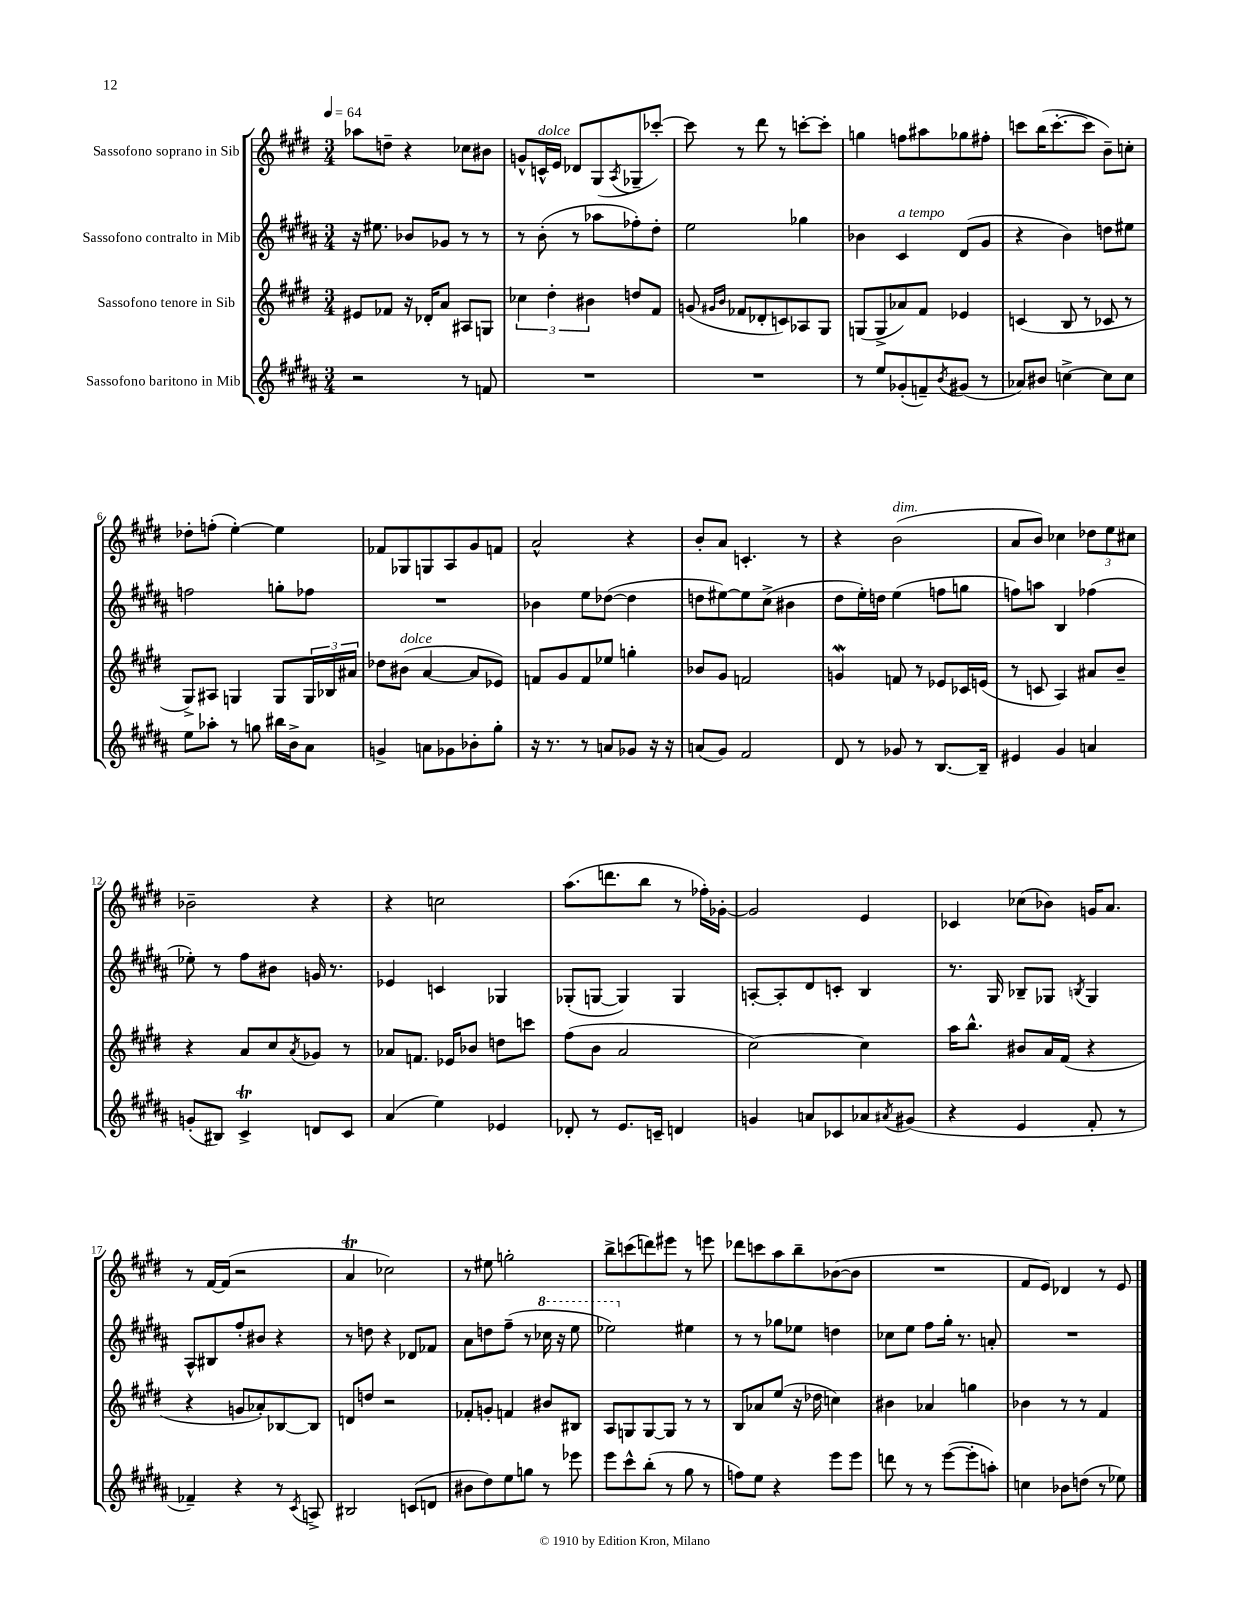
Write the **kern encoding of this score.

**kern	**kern	**kern	**kern
*staff4	*staff3	*staff2	*staff1
*clefG2	*clefG2	*clefG2	*clefG2
*k[f#c#g#d#a#]	*k[f#c#g#d#]	*k[f#c#g#d#a#]	*k[f#c#g#d#]
*M3/4	*M3/4	*M3/4	*M3/4
*MM64	*MM64	*MM64	*MM64
2r	8e#	16r	8aa-
.	.	8.ee#	.
.	8f-	.	8dd~
.	16r	8b-	4r
.	16d-'	.	.
.	8a	8g-	.
8r	8A#	8r	8cc-
8f	8G	8r	8b#
=	=	=	=
2.r	6cc-	8r	8g^^
.	.	(8b'	16c^^
.	6dd#'	.	.
.	.	.	16e
.	.	8r	8d-
.	6b#	.	.
.	.	8aa-	(8G#
.	.	.	8qA
.	8dd	8ff-')	8G-~
.	8f#	8dd#'	[8ccc-')
=	=	=	=
2.r	(8g	2ee	8ccc-]
.	16qqg#	.	.
.	16qqb	.	.
.	8f-	.	8r
.	8d-'	.	8ddd#
.	8c)	.	8r
.	8A-	4gg-	[8ccc'
.	8G#	.	8ccc']
=	=	=	=
8r	(8G	4b-	4gg
8ee	8G^	.	.
(8g-'	8a-)	4c#	8ff
8f~)	8f#	.	8aa#
8qb	.	.	.
(8g#	4e-	(8d#	8gg-
8r	.	8g#	8ff#'
=	=	=	=
8a-)	(4c	4r	8ccc
8b#	.	.	(16bb
.	.	.	[8.ccc'
[4cc^	8B	4b)	.
.	8r	.	8ccc]
8cc]	8c-	8dd	8b~)
8cc	8r	8ee#	8cc'
=	=	=	=
8ee	8G#^)	2ff	8dd-'
8aa-'	8A#	.	(8ff'
8r	4G	.	[4ee')
8gg	.	.	.
16bb#	8G	8gg'	4ee]
16b^	.	.	.
8a#	24G	8ff-	.
.	24B-	.	.
.	24a#	.	.
=	=	=	=
4g^	8dd-	2.r	8f-
.	(8b#	.	8G-
8a	[4a	.	8G
8g-	.	.	8A
8b-'	8a]	.	8g#
8gg#'	8e-)	.	8f
=	=	=	=
16r	8f	4b-	2a^^
8.r	.	.	.
.	8g#	.	.
8r	8f	8ee	.
8a	8ee-	([8dd-	.
8g-	4gg'	4dd-]	4r
16r	.	.	.
16r	.	.	.
=	=	=	=
(8a	8b-	8dd	8b'
8g#)	8g#	[8ee#)	8a
2f#	2f	8ee#]	4.c'
.	.	(8cc#^	.
.	.	4b#	.
.	.	.	8r
=	=	=	=
8d#	4g	8dd#	4r
8r	.	16ee')	.
.	.	16dd	.
8g-	8f	(4ee	(2b
8r	8r	.	.
[8.B	8e-	8ff	.
.	16c-	8gg	.
16B~]	(16e	.	.
=	=	=	=
4e#	8r	8ff)	8a
.	8c	8aa	8b)
4g#	4A)	4B	4cc-
4a	8a#	(4ff-	12dd-
.	.	.	12ee
.	8b~	.	.
.	.	.	12cc#
=	=	=	=
(8g'	4r	8ee-')	2b-~
8B#)	.	8r	.
4c#^	8a	8ff#	.
.	8cc#	8b#	.
.	8qa	.	.
8d	8g-	16g	4r
.	.	8.r	.
8c#	8r	.	.
=	=	=	=
(4a#	8a-	4e-	4r
.	8.f	.	.
4ee)	.	4c	2cc
.	16e-	.	.
.	8b-	.	.
4e-	8dd	4G-	.
.	8ccc	.	.
=	=	=	=
8d-'	(8ff#	(8G-'	(8.aa
8r	8b	[8G	.
.	.	.	8.ddd
8.e	2a	4G])	.
.	.	.	8bb
16c~	.	.	.
4d	.	4G	8r
.	.	.	16ff-')
.	.	.	[16g-'
=	=	=	=
4g	[2cc#)	[8A'	2g-]
.	.	8A']	.
8a	.	8d#	.
8c-	.	8c'	.
8a-	4cc#]	4B	4e
8qa#	.	.	.
(8g#	.	.	.
=	=	=	=
4r	16aa	8.r	4c-
.	8.bb^^	.	.
.	.	16G#	.
4e	8b#	8B-~	(8cc-
.	16a	8G-	8b-)
.	(16f#	.	.
.	.	8qB	.
8f#'	4r	4G-	16g
.	.	.	8.a
8r	.	.	.
=	=	=	=
4f-~)	4r	8A#^^	8r
.	.	8B#	[16f#
.	.	.	(16f#]
4r	8g	8ff#'	2r
.	8a-')	8b#	.
8r	[8B-	4r	.
8qc#	.	.	.
8A^	8B-]	.	.
=	=	=	=
2B#	8d	8r	4a
.	8dd	8dd	.
.	2r	4r	2cc-)
(8c	.	8d-	.
8d	.	8f-	.
=	=	=	=
8b#	8f-'	8a#	8r
8dd#)	8g'	8dd	8ee#
8ee	4f	(8ff#~	2gg'
8gg	.	8r	.
8r	8b#	16ccc-	.
.	.	16r	.
8eee-	8B#	8eee	.
=	=	=	=
8eee	8A	2eee-)	8bb^
8ccc#^^	8G	.	(8ccc
(8bb'	[8G	.	8ddd)
8r	8G]	.	8eee#
8gg#	8r	4ee#	8r
8r	8r	.	8eee
=	=	=	=
8ff)	8B	8r	8ddd-
8ee	8a-	8r	8ccc
4r	(8ee	8gg-	8aa
.	16r	8ee-	8bb~
.	16dd-	.	.
8eee	4cc)	4dd	([8b-
8eee	.	.	8b-]
=	=	=	=
8ddd	4b#	8cc-	2.r
8r	.	8ee	.
8r	4a-	8ff#	.
([8eee	.	16gg#'	.
.	.	8.r	.
8eee']	4gg	.	.
8aa')	.	8a'	.
=	=	=	=
4cc	4b-	2.r	8f#
.	.	.	8e)
8b-	8r	.	4d-
(8dd	8r	.	.
8r	4f#	.	8r
8ee-)	.	.	8e
==	==	==	==
*-	*-	*-	*-
